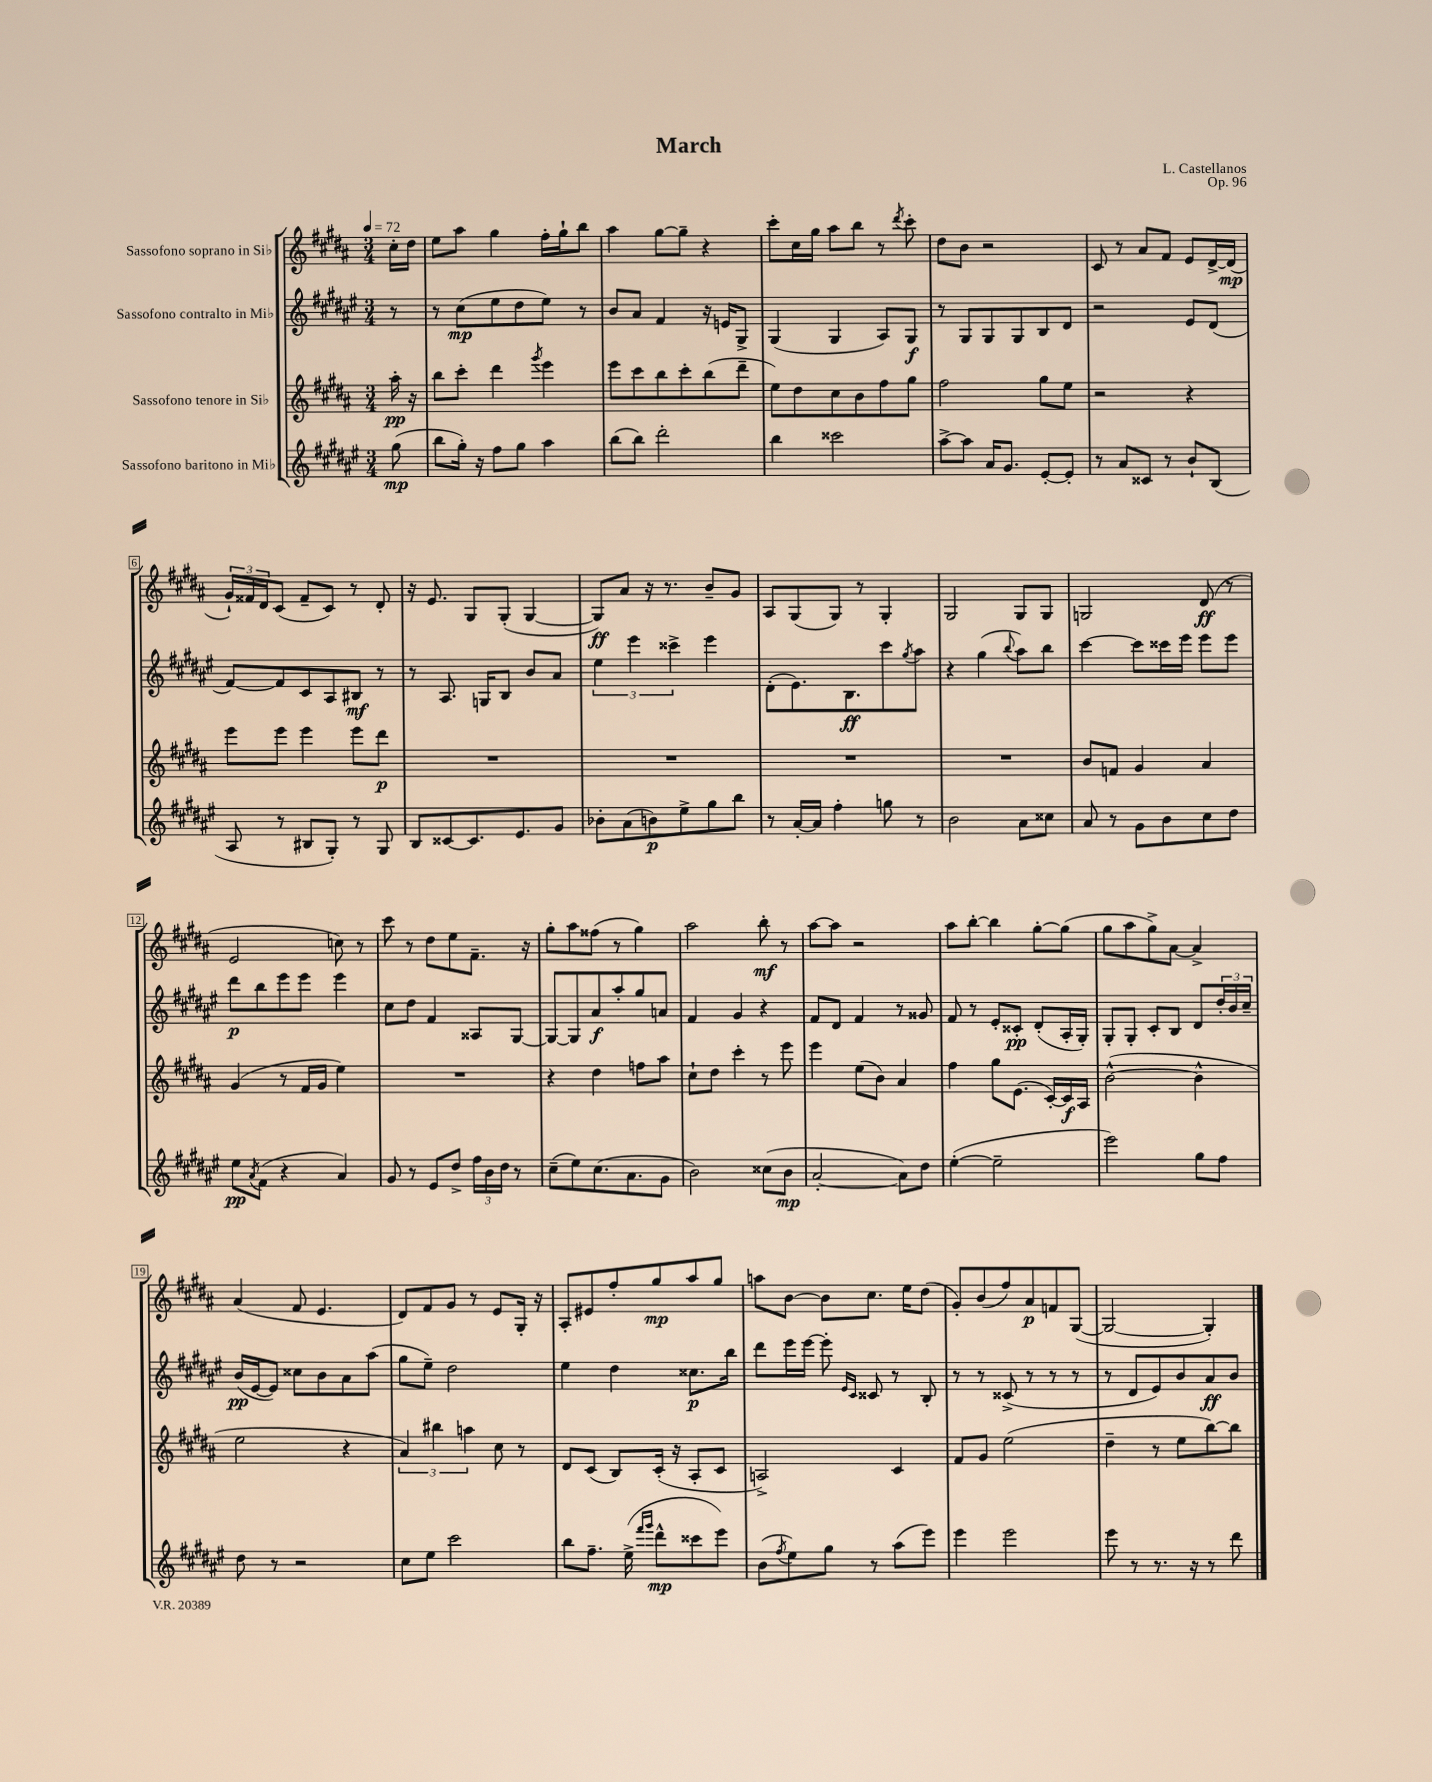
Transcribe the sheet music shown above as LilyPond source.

\header { title = "March" composer = "L. Castellanos" opus = "Op. 96" }
<<
\new StaffGroup <<
\new Staff = "s0" \with { instrumentName = "Sassofono soprano in Sib" } {
    \clef treble \key b \major \numericTimeSignature \time 3/4 \partial 8 \tempo 4 = 72
    cis''16-. dis''16 |
    e''8 ais''8 gis''4 fis''16-. gis''16-! b''8 |
    ais''4 gis''8~ gis''8-- r4 |
    cis'''8-. cis''16 gis''16 ais''8 b''8 r8 \acciaccatura { dis'''8 } cis'''8-. |
    dis''8 b'8 r2 |
    cis'8 r8 ais'8 fis'8 e'8 dis'16~-> dis'16\mp( |
    \tuplet 3/2 { gis'16-!) fisis'16 dis'16 } cis'8( fisis'8-- cis'8) r8 dis'8-. |
    r16 e'8. gis8 gis8-.( gis4~ |
    gis8\ff) ais'8 r16 r8. b'8-- gis'8 |
    ais8 gis8( gis8) r8 gis4-. |
    gis2 gis8 gis8 |
    g2 dis'8\ff( r8 |
    e'2 c''8) r8 |
    cis'''8 r8 dis''8 e''8 fis'8.-- r16 |
    gis''8-. ais''8 fisis''8( r8 gis''4) |
    ais''2 b''8-.\mf r8 |
    ais''8~ ais''8 r2 |
    ais''8 b''8~-. b''4 gis''8~-. gis''8( |
    gis''8 ais''8 gis''8->) ais'8~ ais'4-> |
    ais'4( fis'8 e'4. |
    dis'8) fis'8 gis'8 r8 e'8 gis16-. r16 |
    ais8-. eis'8 fis''8-. gis''8\mp ais''8 gis''8 |
    a''8 b'8~ b'8 cis''8. e''16 dis''8( |
    gis'8-.) b'8( fis''8) ais'8\p f'8 gis8~( |
    gis2~ gis4-.) \bar "|." |
}
\new Staff = "s1" \with { instrumentName = "Sassofono contralto in Mib" } {
    \clef treble \key fis \major \numericTimeSignature \time 3/4 \partial 8
    r8 |
    r8 cis''8\mp( eis''8 dis''8 eis''8) r8 |
    b'8 ais'8 fis'4 r16 e'16 gis8-> |
    gis4( gis4 ais8) gis8\f |
    r8 gis8 gis8 gis8 b8 dis'8 |
    r2 eis'8 dis'8( |
    fis'8~) fis'8 cis'8 ais8 bis8\mf r8 |
    r8 ais8. g16 b8 b'8 ais'8 |
    \tuplet 3/2 { eis''4 eis'''4 cisis'''4-> } eis'''4 |
    dis'8-.( eis'8.) b8.\ff cis'''8 \acciaccatura { gis''8 } ais''8 |
    r4 gis''4( \appoggiatura { b''8 } ais''8) b''8 |
    cis'''4~ cis'''8 cisis'''16 eis'''16 eis'''8 eis'''8 |
    dis'''8\p b''8 eis'''8 eis'''8 eis'''4 |
    cis''8 dis''8 fis'4 aisis8 gis8~ |
    gis8~ gis8 ais'8\f ais''8-. gis''8 a'8 |
    fis'4 gis'4 r4 |
    fis'8 dis'8 fis'4 r8 gisis'8 |
    fis'8 r8 eis'8-. cisis'8-.\pp dis'8-.( ais16-. gis16-.) |
    gis8-. gis8-. cis'8-. b8 dis'8 \tuplet 3/2 { dis''16-. b'16 cis''16-- } |
    b'16\pp( eis'16~ eis'8) cisis''8 b'8 ais'8 ais''8( |
    gis''8 eis''8--) dis''2 |
    eis''4 dis''4 cisis''8.\p b''16 |
    dis'''8 eis'''16 eis'''16~ eis'''8-. \grace { eis'16 cis'16 } cisis'8 r8 b8-. |
    r8 r8 cisis'8->( r8 r8 r8 |
    r8 dis'8 eis'8) b'8 ais'8\ff b'8 \bar "|." |
}
\new Staff = "s2" \with { instrumentName = "Sassofono tenore in Sib" } {
    \clef treble \key b \major \numericTimeSignature \time 3/4 \partial 8
    ais''16-.\pp r16 |
    b''8 cis'''8-. dis'''4 \acciaccatura { gis'''8 } e'''4 |
    e'''8 cis'''8 b''8 cis'''8-. b''8( dis'''8-- |
    e''8) dis''8 cis''8 b'8 fis''8 gis''8 |
    fis''2 gis''8 e''8 |
    r2 r4 |
    e'''8 e'''8 e'''4 e'''8 dis'''8\p |
    R2. |
    R2. |
    R2. |
    R2. |
    b'8 f'8 gis'4 ais'4 |
    gis'4( r8 fis'16 gis'16 e''4) |
    R2. |
    r4 dis''4 f''8 ais''8 |
    cis''8-! dis''8 cis'''4-. r8 e'''8 |
    e'''4 e''8( b'8) ais'4 |
    fis''4 gis''8 e'8.( cis'16~-.) cis'16\f ais16 |
    b'2~-^( b'4-^ |
    e''2 r4 |
    \tuplet 3/2 { ais'4) bis''4 a''4 } cis''8 r8 |
    dis'8 cis'8( b8) cis'16-.( r16 ais8-. cis'8 |
    a2->) cis'4 |
    fis'8 gis'8 e''2( |
    dis''4-- r8 e''8 b''8~) b''8 \bar "|." |
}
\new Staff = "s3" \with { instrumentName = "Sassofono baritono in Mib" } {
    \clef treble \key fis \major \numericTimeSignature \time 3/4 \partial 8
    gis''8\mp( |
    b''8 gis''16-.) r16 fis''8 gis''8 ais''4 |
    b''8( b''8) dis'''2-. |
    b''4 cisis'''2 |
    ais''8~-> ais''8 ais'16 gis'8. eis'8~-. eis'8-. |
    r8 ais'8 cisis'8 r8 b'8-! b8( |
    ais8 r8 bis8 gis8-.) r8 gis8 |
    b8 cisis'8~ cisis'8. eis'8. gis'8 |
    bes'8-. ais'8( b'8\p) eis''8-> gis''8 b''8 |
    r8 ais'16~-. ais'16 fis''4-. g''8 r8 |
    b'2 ais'8 cisis''8 |
    ais'8 r8 gis'8 b'8 cis''8 dis''8 |
    eis''8\pp \acciaccatura { ais'8 } fis'8( r4 ais'4) |
    gis'8 r8 eis'8 dis''8-> \tuplet 3/2 { fis''16 b'16 dis''16 } r8 |
    cis''8--( eis''8) cis''8.( ais'8. gis'8 |
    b'2) cisis''8( b'8\mp |
    ais'2~-. ais'8) dis''8 |
    eis''4~-.( eis''2-- |
    eis'''2) gis''8 fis''8 |
    dis''8 r8 r2 |
    cis''8 eis''8 cis'''2 |
    b''8 fis''8.-- eis''16->( \grace { fis'''16 gis'''16 } dis'''8-^\mp cisis'''8 eis'''8) |
    b'8( \acciaccatura { fis''8 } eis''8) gis''8 r8 ais''8( eis'''8) |
    eis'''4 eis'''2 |
    eis'''8 r8 r8. r16 r8 dis'''8 \bar "|." |
}
>>
>>
\layout { \context { \Score \override BarNumber.stencil = #(make-stencil-boxer 0.1 0.3 ly:text-interface::print) } }
